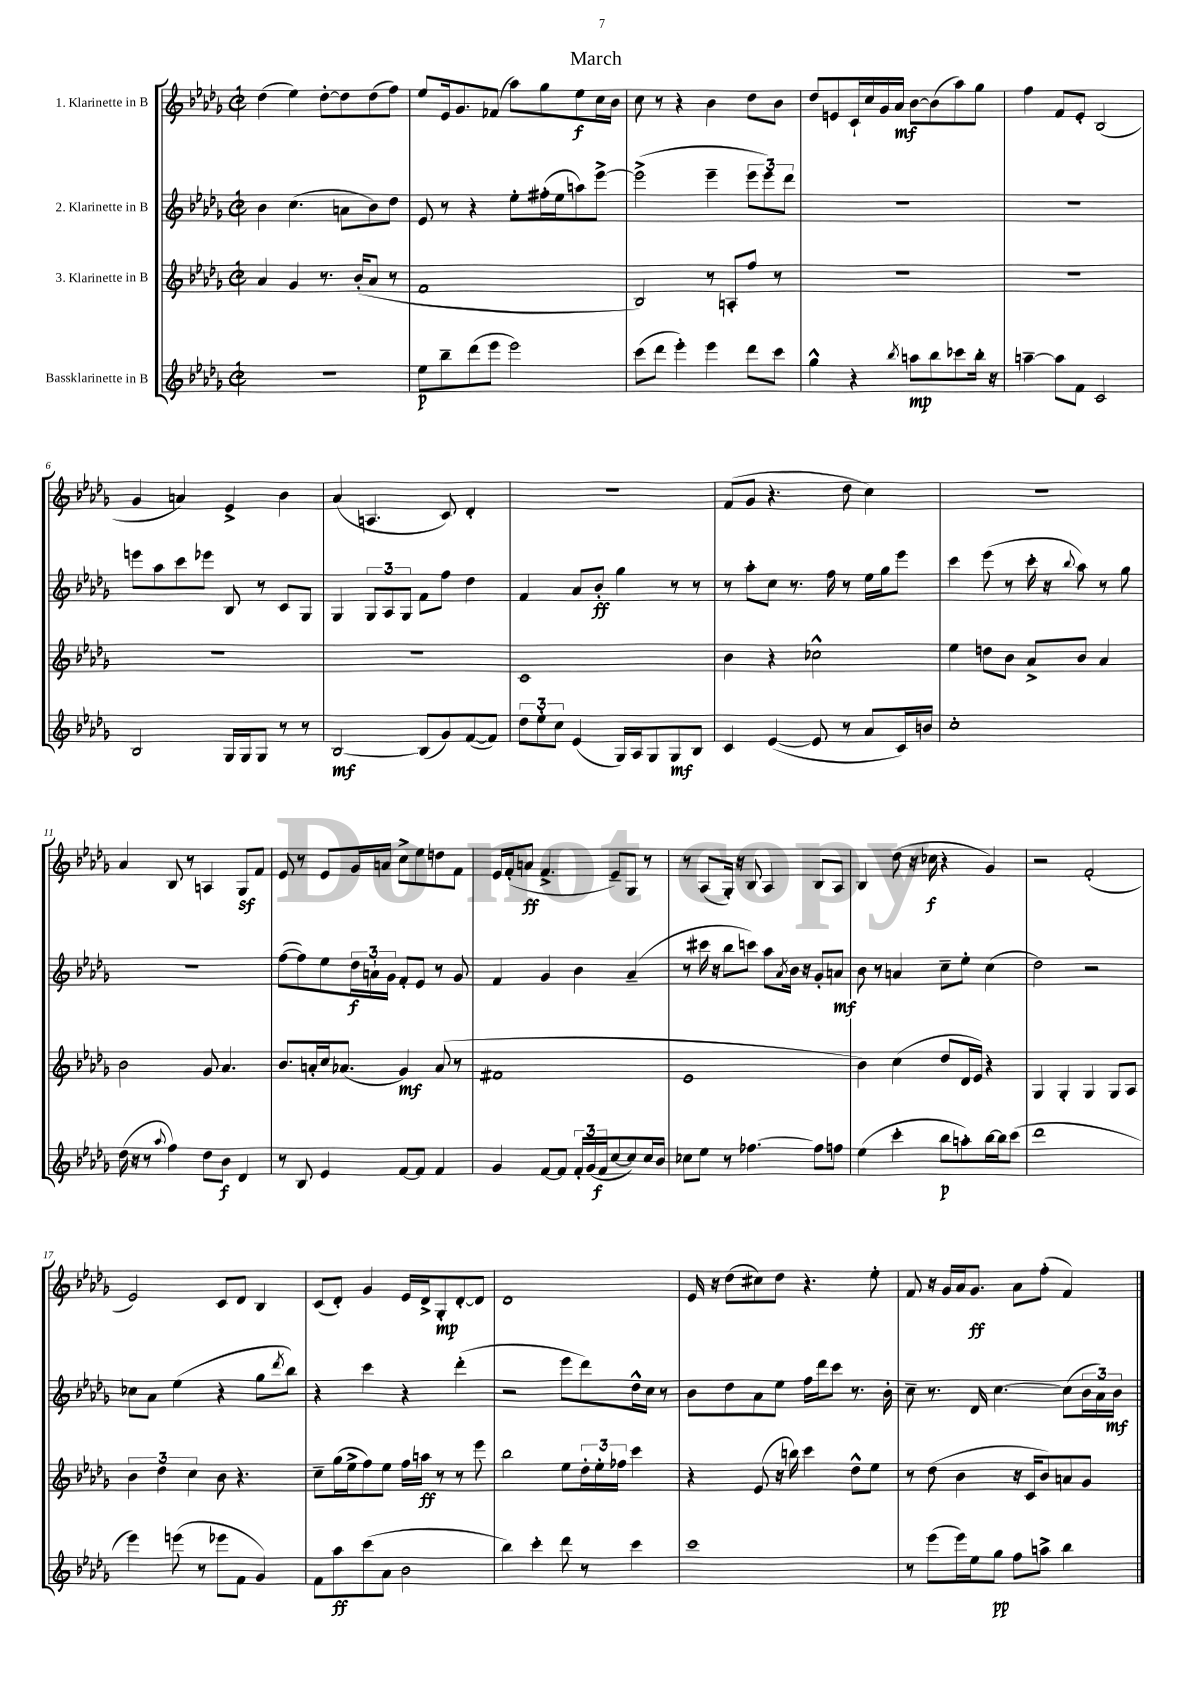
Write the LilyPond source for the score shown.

\header { title = "March" }
<<
\new StaffGroup <<
\new Staff = "s0" \with { instrumentName = "1. Klarinette in B" } {
    \clef treble \key des \major \defaultTimeSignature \time 2/2
    des''4( ees''4) des''8~-. des''8 des''8( f''8) |
    ees''8 ees'16 ges'8. fes'8( aes''8) ges''8 ees''8\f c''16 bes'16 |
    c''8 r8 r4 bes'4 des''8 bes'8 |
    des''8 e'8 c'16-! c''16 ges'16 aes'16\mf bes'8~ bes'8( aes''8) ges''8 |
    f''4 f'8 ees'8-. bes2( |
    ges'4 a'4) ees'4-> bes'4 |
    aes'4( a4. c'8) des'4-. |
    R1 |
    f'8( ges'8 r4. des''8 c''4) |
    R1 |
    aes'4 bes8 r8 a4 ges8\sf f'8 |
    ees'8 r8 ees'8 ges'16 a'16 c''8-> ees''8 d''8 f'8 |
    ees'16 f'16-.( a'8\ff f'4.-> ees'8--) ges8 r8 |
    r8 aes8( ges16-.) r16 bes8 aes4 bes8 aes8 |
    bes4 des''8( r16 ces''16\f r4 ges'4) |
    r2 f'2-.( |
    ees'2) c'8 des'8 bes4 |
    c'8( des'8-.) ges'4 ees'16 des'16-> ges8-.\mp des'8~-. des'8 |
    des'1 |
    ees'16 r16 des''8( cis''8) des''8 r4. ees''8-. |
    f'8 r16 ges'16 aes'16 ges'8.\ff aes'8 f''8-.( f'4) \bar "|." |
}
\new Staff = "s1" \with { instrumentName = "2. Klarinette in B" } {
    \clef treble \key des \major \defaultTimeSignature \time 2/2
    bes'4 c''4.( a'8 bes'8) des''8 |
    ees'8 r8 r4 ees''8-. fis''16-.( ees''16 a''8) ees'''8~-> |
    ees'''2->( ees'''4-- \tuplet 3/2 { ees'''8 ees'''8) des'''8 } |
    R1 |
    R1 |
    e'''8 aes''8 c'''8 ees'''8 bes8 r8 c'8 ges8 |
    ges4 \tuplet 3/2 { ges8 aes8 ges8 } f'8 f''8 des''4 |
    f'4 aes'8 bes'8-.\ff ges''4 r8 r8 |
    r8 aes''8-. c''8 r8. f''16 r8 ees''16 ges''16 ees'''8 |
    c'''4 ees'''8( r8 c'''16-. r16 \appoggiatura { bes''8 } aes''8) r8 ges''8 |
    R1 |
    f''8~( f''8) ees''8 \tuplet 3/2 { des''16\f a'16-! ges'16 } f'8-. ees'8 r8 ges'8 |
    f'4 ges'4 bes'4 aes'4--( |
    r8 cis'''16 r16 bes''8 c'''8) aes''8 \acciaccatura { aes'8 } bes'16 r16 ges'8-. a'8\mf |
    bes'8 r8 a'4 c''8-- ees''8-. c''4( |
    des''2) r2 |
    ces''8 aes'8 ees''4( r4 ges''8 \acciaccatura { des'''8 } bes''8) |
    r4 c'''4 r4 des'''4-.( |
    r2 ees'''8 des'''8) des''16-^ c''16 r8 |
    bes'8 des''8 aes'8 ees''8 f''16 des'''16 c'''8 r8. bes'16-. |
    c''8-- r8. des'16 c''4.~ c''8( \tuplet 3/2 { bes'16 aes'16) bes'16\mf } \bar "|." |
}
\new Staff = "s2" \with { instrumentName = "3. Klarinette in B" } {
    \clef treble \key des \major \defaultTimeSignature \time 2/2
    aes'4 ges'4 r8. bes'16-.( aes'8 r8 |
    f'1 |
    bes2) r8 a8-. f''8 r8 |
    R1 |
    R1 |
    R1 |
    R1 |
    c'1 |
    bes'4 r4 ces''2-^ |
    ees''4 d''8 bes'8 aes'8-> bes'8 aes'4 |
    bes'2 ges'8 aes'4. |
    bes'8. a'16-. c''16 aes'8.( ges'4\mf) aes'8( r8 |
    fis'1 |
    ees'1 |
    bes'4) c''4( des''8 des'16 ees'16) r4 |
    ges4 ges4-. ges4 ges8 aes8 |
    \tuplet 3/2 { bes'4 des''4 c''4 } bes'8 r4. |
    c''8-- ges''16( ees''16-> f''8) ees''8 f''16 a''16\ff r8 r8 ees'''8 |
    bes''2 ees''8 \tuplet 3/2 { des''16-. ees''16-. fes''16 } c'''4 |
    r4 ees'8( r16 b''16) c'''4 des''8-^ ees''8 |
    r8 des''8( bes'4 r16 c'16 bes'8) a'8 ges'8 \bar "|." |
}
\new Staff = "s3" \with { instrumentName = "Bassklarinette in B" } {
    \clef treble \key des \major \defaultTimeSignature \time 2/2
    r1 |
    ees''8\p bes''8-- des'''8( ees'''8 ees'''2) |
    c'''8( des'''8 ees'''4-.) ees'''4 des'''8 c'''8 |
    ges''4-^ r4 \acciaccatura { bes''8 } a''8\mp bes''8 ces'''8 bes''16-. r16 |
    a''4~-- a''8 f'8 c'2 |
    bes2 ges16 ges16 ges8 r8 r8 |
    bes2~\mf bes8( ges'8) f'8~( f'8) |
    \tuplet 3/2 { des''8 ees''8-. c''8 } ees'4( ges16) aes16 ges8 ges8\mf bes8 |
    c'4 ees'4~( ees'8 r8 aes'8 c'16) b'16 |
    c''1-. |
    des''16( r16 r8 \appoggiatura { aes''8 } f''4) des''8 bes'8\f des'4 |
    r8 bes8 ees'4 f'8~ f'8 f'4 |
    ges'4 f'8~ f'8 \tuplet 3/2 { f'16-. ges'16( f'16\f } c''8~ c''8) c''16 bes'16 |
    ces''8 ees''8 r8 fes''4.~ fes''8 f''8 |
    ees''4( c'''4-. bes''8\p a''8-.) bes''16~ bes''16 c'''8( |
    des'''1 |
    ees'''4) e'''8( r8 ees'''8 f'8 ges'4) |
    f'8 aes''8\ff c'''8( aes'8 bes'2 |
    bes''4) c'''4-. des'''8 r8 c'''4 |
    c'''1 |
    r8 ees'''8( ees'''16) ees''16 ges''8\pp f''8 a''8-> bes''4 \bar "|." |
}
>>
>>
